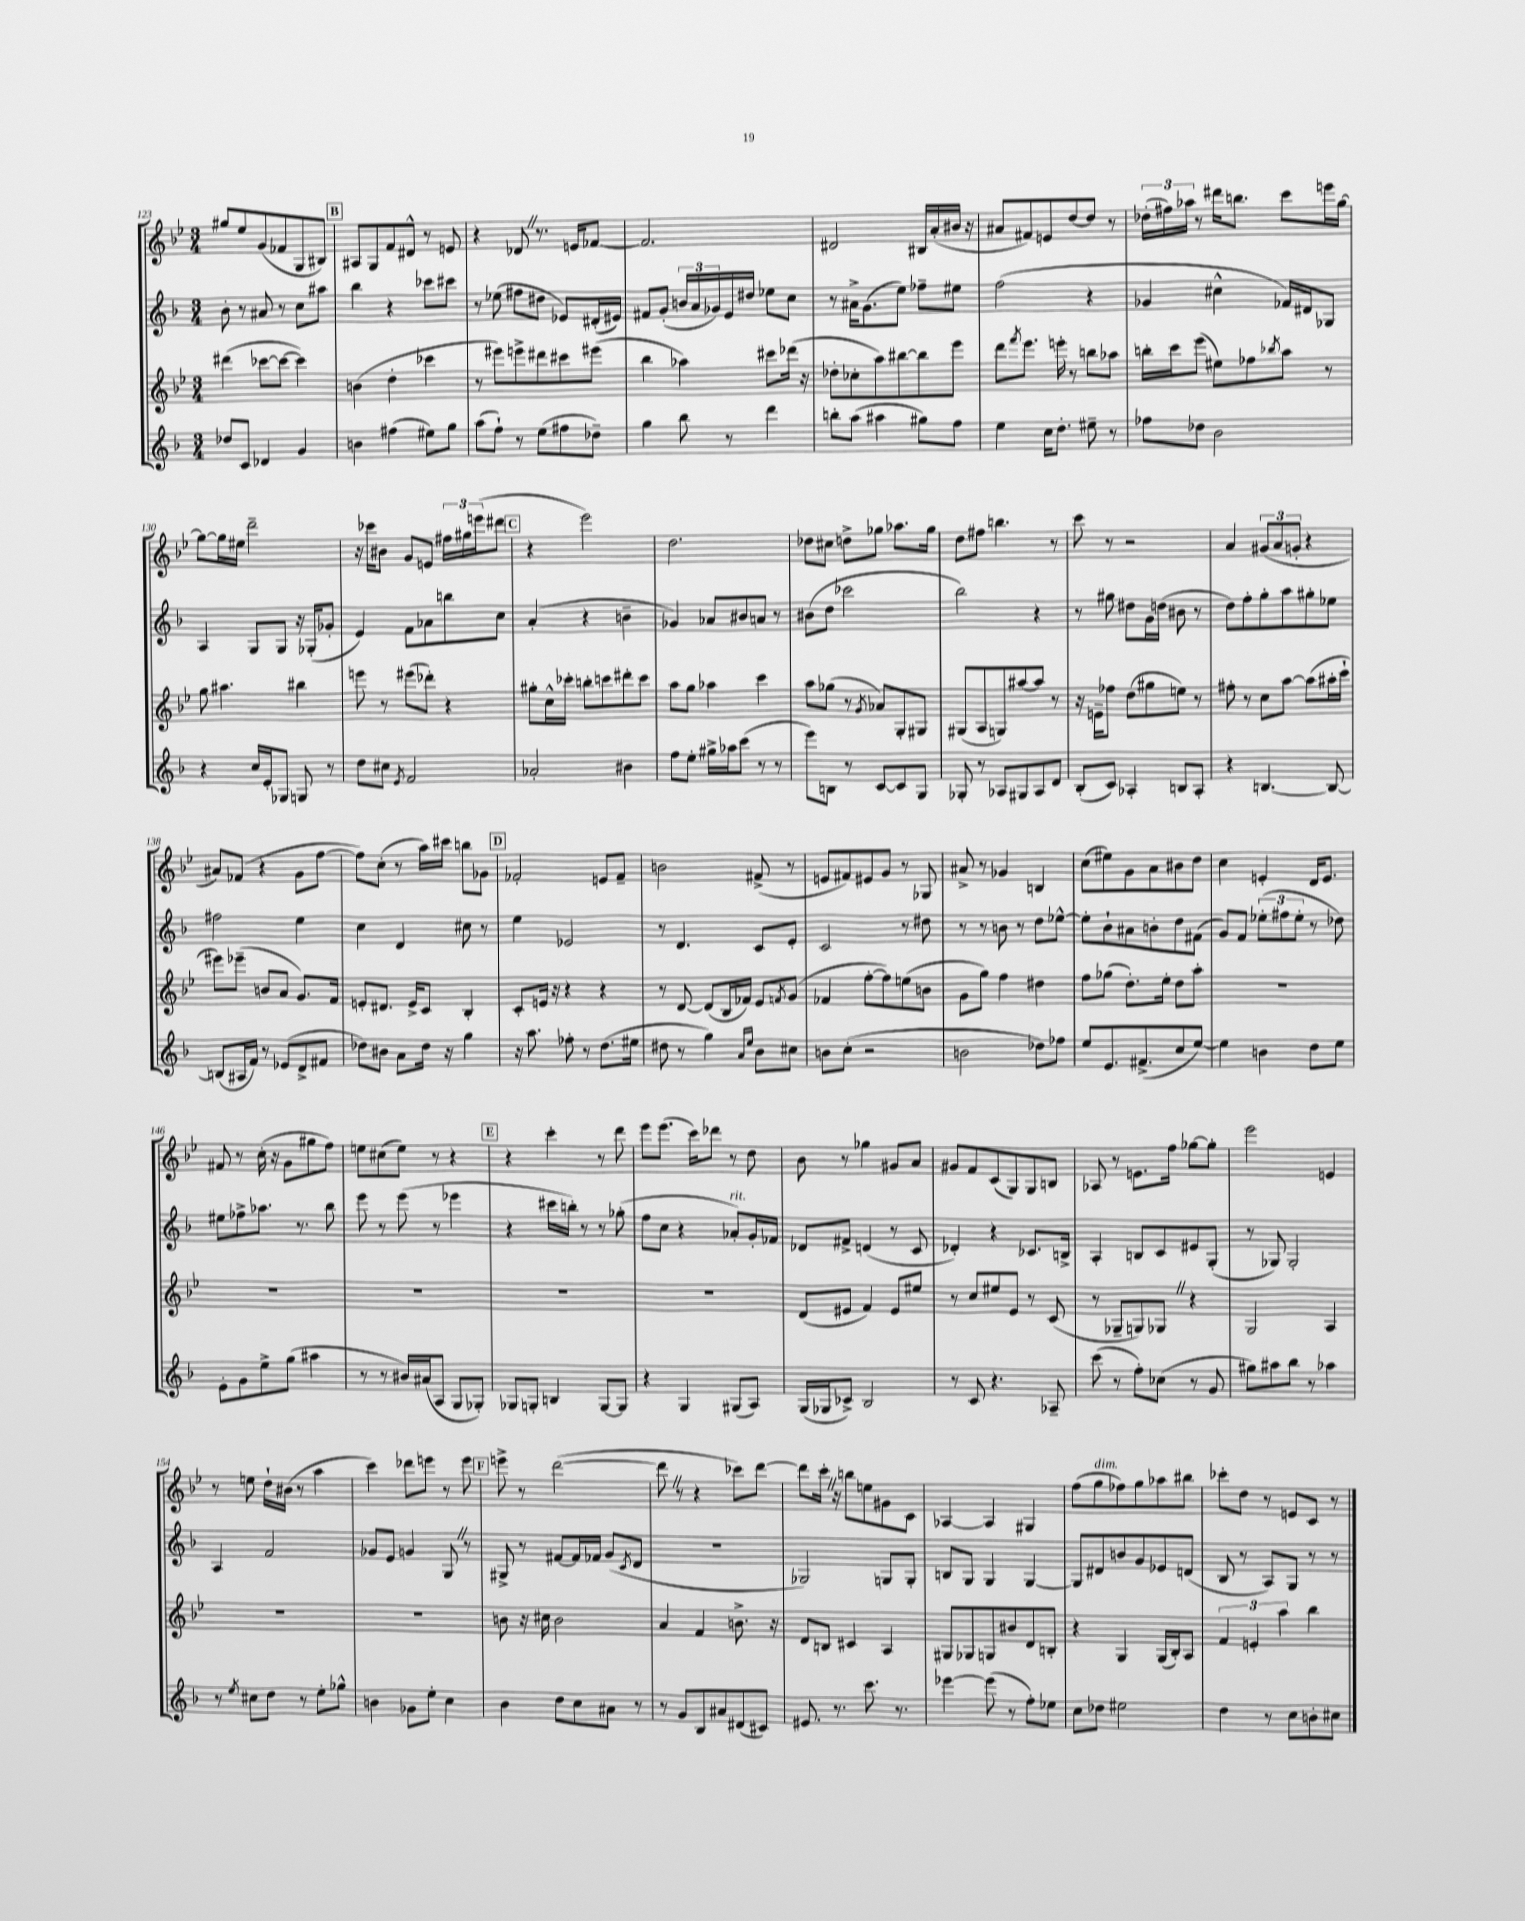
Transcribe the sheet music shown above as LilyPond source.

<<
\new StaffGroup <<
\new Staff = "s0" {
    \clef treble \key bes \major \numericTimeSignature \time 3/4
    gis''8 ees''8 g'8( fes'8 g8 bis8) |
    \mark \markup { \box "B" } ais8 g8 f'8 dis'8-^ r8 e'8 |
    r4 des'8 \once \override BreathingSign.text = \markup { \musicglyph "scripts.caesura.straight" } \breathe r8. e'16 fes'8~ |
    fes'2. |
    dis'2 bis16 a'16-.( bis'16 r16 |
    ais'8 fis'8) e'8 d''8~ d''8 r8 |
    \tuplet 3/2 { des''16-.( fis''16) aes''16 } r8 dis'''16 b''8. c'''8 e'''16 g''16~ |
    g''8~ g''16 eis''16 d'''2-- |
    r16 ces'''16 bis'8 g'8 e'8 \tuplet 3/2 { fis''16 gis''16 e'''16( } dis'''8 |
    \mark \markup { \box "C" } r4 ees'''2) |
    d''2. |
    des''8 cis''8 d''8-> ges''8 aes''8. ges''16 |
    d''8 fis''8 b''4. r8 |
    c'''8 r8 r2 |
    a'4 \tuplet 3/2 { gis'8( a'8 g'8-. } r4 |
    ais'8) fes'8( r4 g'8 f''8~ |
    f''8) c''8-.( r8 a''16) cis'''16 b''8 ges'8 |
    \mark \markup { \box "D" } fes'2-. e'8 fes'8-- |
    b'2 fis'8->( r8 |
    e'8 fis'8) eis'8 g'8 r8 ges8 |
    ais'8-> r8 ges'4 b4 |
    c''8( eis''8) g'8 a'8 bis'8 d''8 |
    c''4 e'4-. d'16 e'8. |
    fis'8 r8 c''16-.( r16 g'8 gis''8 f''8) |
    e''8 cis''8( e''8) r8 r4 |
    \mark \markup { \box "E" } r4 c'''4-. r8 d'''8 |
    ees'''8 ees'''8.( c'''16) des'''8 r8 d''8 |
    bes'8 r8 ges''4 gis'8 a'8 |
    gis'8 f'8 c'8( g8) g8 b8 |
    aes8 r8 e'8. f''16 ges''8~ ges''8-. |
    ees'''2 e'4 |
    r8 e''8 d''16-! bis'16( r8 a''4 |
    c'''4) des'''8 e'''8 r8 e'''8 |
    \mark \markup { \box "F" } e'''8-> r8 d'''2~( |
    d'''8 \once \override BreathingSign.text = \markup { \musicglyph "scripts.caesura.straight" } \breathe r8 r4 ces'''8) d'''8~ |
    d'''8 c'''16-. \once \override BreathingSign.text = \markup { \musicglyph "scripts.caesura.straight" } \breathe r16 b''8 e''8 gis'8 c'8 |
    aes4~ aes4 gis4 |
    f''8( g''8^\markup { \italic "dim." } fes''8) g''8 aes''8 bis''8 |
    ces'''8-. d''8 r8 e'8 c'8 r8 \bar "|." |
}
\new Staff = "s1" {
    \clef treble \key f \major \numericTimeSignature \time 3/4
    bes'8-. r8 ais'8 r8 c''8 ais''8 |
    \mark \markup { \box "B" } bes''4 r4 ces'''8 cis'''8 |
    r8 ees''8( fis''8 dis''8 ees'8) dis'16-.( eis'16) |
    fis'8 g'8-.( \tuplet 3/2 { b'16 a'16 ges'16) } e'16 dis''16 ees''8 c''8 |
    r8 ais'16-> g'8.( e''8) fes''8-- eis''8 |
    f''2( r4 |
    ges'4 cis''4-^ fes'16) dis'16 ges8 |
    a4 g8 g8 r16 ges16-.( ges'8-. |
    e'4) f'8 aes'8 b''8 c''8 |
    \mark \markup { \box "C" } a'4-.( r4 b'4-- |
    ges'4) aes'8 bis'8 a'8 r8 |
    bis'8( d''8 ces'''2 |
    bes''2) r4 |
    r8 gis''8 dis''8 g'16 d''16( bis'8 r8 |
    d''8) f''8-. g''8-. a''8 gis''8-. ees''8 |
    fis''2 e''4 |
    c''4 d'4 cis''8 r8 |
    \mark \markup { \box "D" } e''4 ees'2 |
    r8 d'4. c'8 e'8-. |
    c'2 r8 dis''8 |
    r8 r8 b'8 r8 d''8 ees''8~-^ |
    ees''8-. bes'8-! ais'8 b'8-. d''8 fis'8( |
    g'8) f'8 \tuplet 3/2 { ees''8-.( fis''8 ees''8-. } r8 des''8) |
    eis''8 fes''8-> aes''8. r8. bes''8 |
    e'''8 r8 e'''8( r8 ees'''4 |
    \mark \markup { \box "E" } r4 cis'''16 b''16-.) r8 r8 ges''8-.( |
    f''8 c''8 r4 aes'8-.^\markup { \italic "rit." }) g'16-. fes'16 |
    des'8 fis'8-> d'4( r8 c'8 |
    des'4-.) r4 ces'8. b16-> |
    a4-. b8 c'8 eis'8 g8-.( |
    r8 ges8) ges2-. |
    a4 f'2 |
    ges'8 e'8 g'4 g8 \once \override BreathingSign.text = \markup { \musicglyph "scripts.caesura.straight" } \breathe r8 |
    \mark \markup { \box "F" } gis8-> r8 fis'8~ fis'16 fes'16 g'8( \acciaccatura { c'8 } d'8 |
    R2. |
    ges2) g8 g8-. |
    b8 g8 g4 g4~ |
    g8 dis'8 b'8 g'8 ees'8 d'8( |
    bes8 r8 a8) g8 r8 r8 \bar "|." |
}
\new Staff = "s2" {
    \clef treble \key bes \major \numericTimeSignature \time 3/4
    dis'''4( ces'''8~ ces'''8~ ces'''4) |
    \mark \markup { \box "B" } b'4( d''4-. ces'''4 |
    r8 eis'''8) e'''8-> dis'''8 cis'''8 eis'''8( |
    bes''4 aes''4) cis'''8 des'''16( r16 |
    des''8-. ces''8-. a''8) bis''8~ bis''8 ees'''8 |
    d'''8 \acciaccatura { f'''8 } ees'''8. e'''16-. r8 b''8 aes''8 |
    b''16-. c'''16 ees'''8( eis''8) fes''8 \acciaccatura { bes''8 } a''8 r8 |
    g''8 ais''4. bis''4 |
    e'''8 r8 eis'''8( des'''8-.) r4 |
    \mark \markup { \box "C" } gis''8-. c''16-^ ces'''16-. b''8-. c'''8 dis'''8-. c'''8 |
    a''8 g''8 aes''4 c'''4 |
    a''8 ges''8( r8 \acciaccatura { g'8 } aes'8) g8-. gis8 |
    gis8( a8 g8) ais''8~ ais''8 r8 |
    r16 e'16-- fes''8 d''8( gis''8 e''8) r8 |
    fis''8-. r8 c''8 a''8~ a''8( ais''16-. c'''16-! |
    eis'''8) ees'''8--( b'8 a'8 g'8.) f'16 |
    e'8-. dis'8. e'16-> c'8 bes4-. |
    \mark \markup { \box "D" } c'8-. e'16 r16 r4 r4 |
    r8 d'8~ d'8( bes16 fes'16) ees'8 \acciaccatura { f'8 } g'8( |
    fes'4 f''8~-. f''8) e''8( b'8 |
    g'8 g''8) f''4 dis''4 |
    f''8 ges''8( d''8.-.) ees''16-. d''8 a''8-. |
    r2. |
    R2. |
    R2. |
    \mark \markup { \box "E" } R2. |
    R2. |
    d'8( eis'8 f'4) eis'8 eis''8 |
    r8 c''8 eis''8 ees'8 r8 c'8( |
    r8 ges8-- g8) ges8 \once \override BreathingSign.text = \markup { \musicglyph "scripts.caesura.straight" } \breathe r4 |
    g2 a4 |
    R2. |
    R2. |
    \mark \markup { \box "F" } b'8 r16 cis''16 b'2 |
    a'4 f'4 b'8.-> r16 |
    d'8 b8 cis'4 a4 |
    gis8 ges8 g8 bis'8 d'8 b8-. |
    r4 g4 g16( bes16-.) a8 |
    \tuplet 3/2 { f'4 e'4-. a''4 } bes''4 \bar "|." |
}
\new Staff = "s3" {
    \clef treble \key f \major \numericTimeSignature \time 3/4
    des''8 c'8 des'4 g'4 |
    \mark \markup { \box "B" } b'4 fis''4( eis''8) g''8 |
    a''8( f''8-!) r8 e''8( fis''8 des''8--) |
    g''4 bes''8 r8 d'''4 |
    b''8-. a''8( ais''4 gis''8) f''8 |
    e''4 c''16 d''8.-. eis''8-- r8 |
    fes''8 des''8 bes'2 |
    r4 c''16 e'16-. ges8 g8 r8 |
    d''8 cis''8 \acciaccatura { e'8 } f'2 |
    \mark \markup { \box "C" } aes'2-. bis'4 |
    f''8 e''8-. gis''16-> aes''16 c'''8( r8 r8 |
    e'''8) b8 r8 c'8~ c'8 g8 |
    ges8-. r8 aes8 gis8 aes8 d'8 |
    bes8-.( c'8) aes4-. b8 aes8-. |
    r4 b4.~ b8~ |
    b8( ais16 f'16) r8 ees'8( d'8-> fis'8 |
    des''8) bis'8 a'8 des''16 r16 g''4 |
    \mark \markup { \box "D" } r16 a''8. fes''8-. r8 d''8.( eis''16 |
    dis''8 r8 g''4) \grace { a'16 e''16 } bes'8 cis''8 |
    b'8 c''8-.( r2 |
    b'2 des''8) fes''8 |
    e''8 e'8. fis'8.->( c''8 e''8~) |
    e''4 b'4 d''8 e''8 |
    e'8-. g'8 e''8-> g''8( ais''4 |
    r8 r8 bis'16) ais'16( a8 g8 ges8-.) |
    \mark \markup { \box "E" } ges8 g8-. b4 g8~ g8 |
    r4 g4 gis8( a8) |
    g16( ges16 ces'8->) bes2 |
    r8 c'8 r4. aes8-- |
    c'''8( r8 f''8-.) ces''8( r8 g'8 |
    gis''8) ais''8 bes''8 r8 aes''4 |
    r8 \acciaccatura { e''8 } cis''8 d''8 r8 e''8-. ges''8-^ |
    b'4 ges'8 e''8-. c''4 |
    \mark \markup { \box "F" } bes'4 d''8 c''8 ais'8 r8 |
    r8 g'8 bes8 ais'8 dis'8( cis'8) |
    eis'8. r8. c'''8. r8. |
    ees'''4~ ees'''8( r8 f''8-.) ees''8 |
    c''8 des''8 eis''2 |
    d''4 r8 c''8 b'8-. cis''8 \bar "|." |
}
>>
>>
\layout { \context { \Score currentBarNumber = #123 } }
